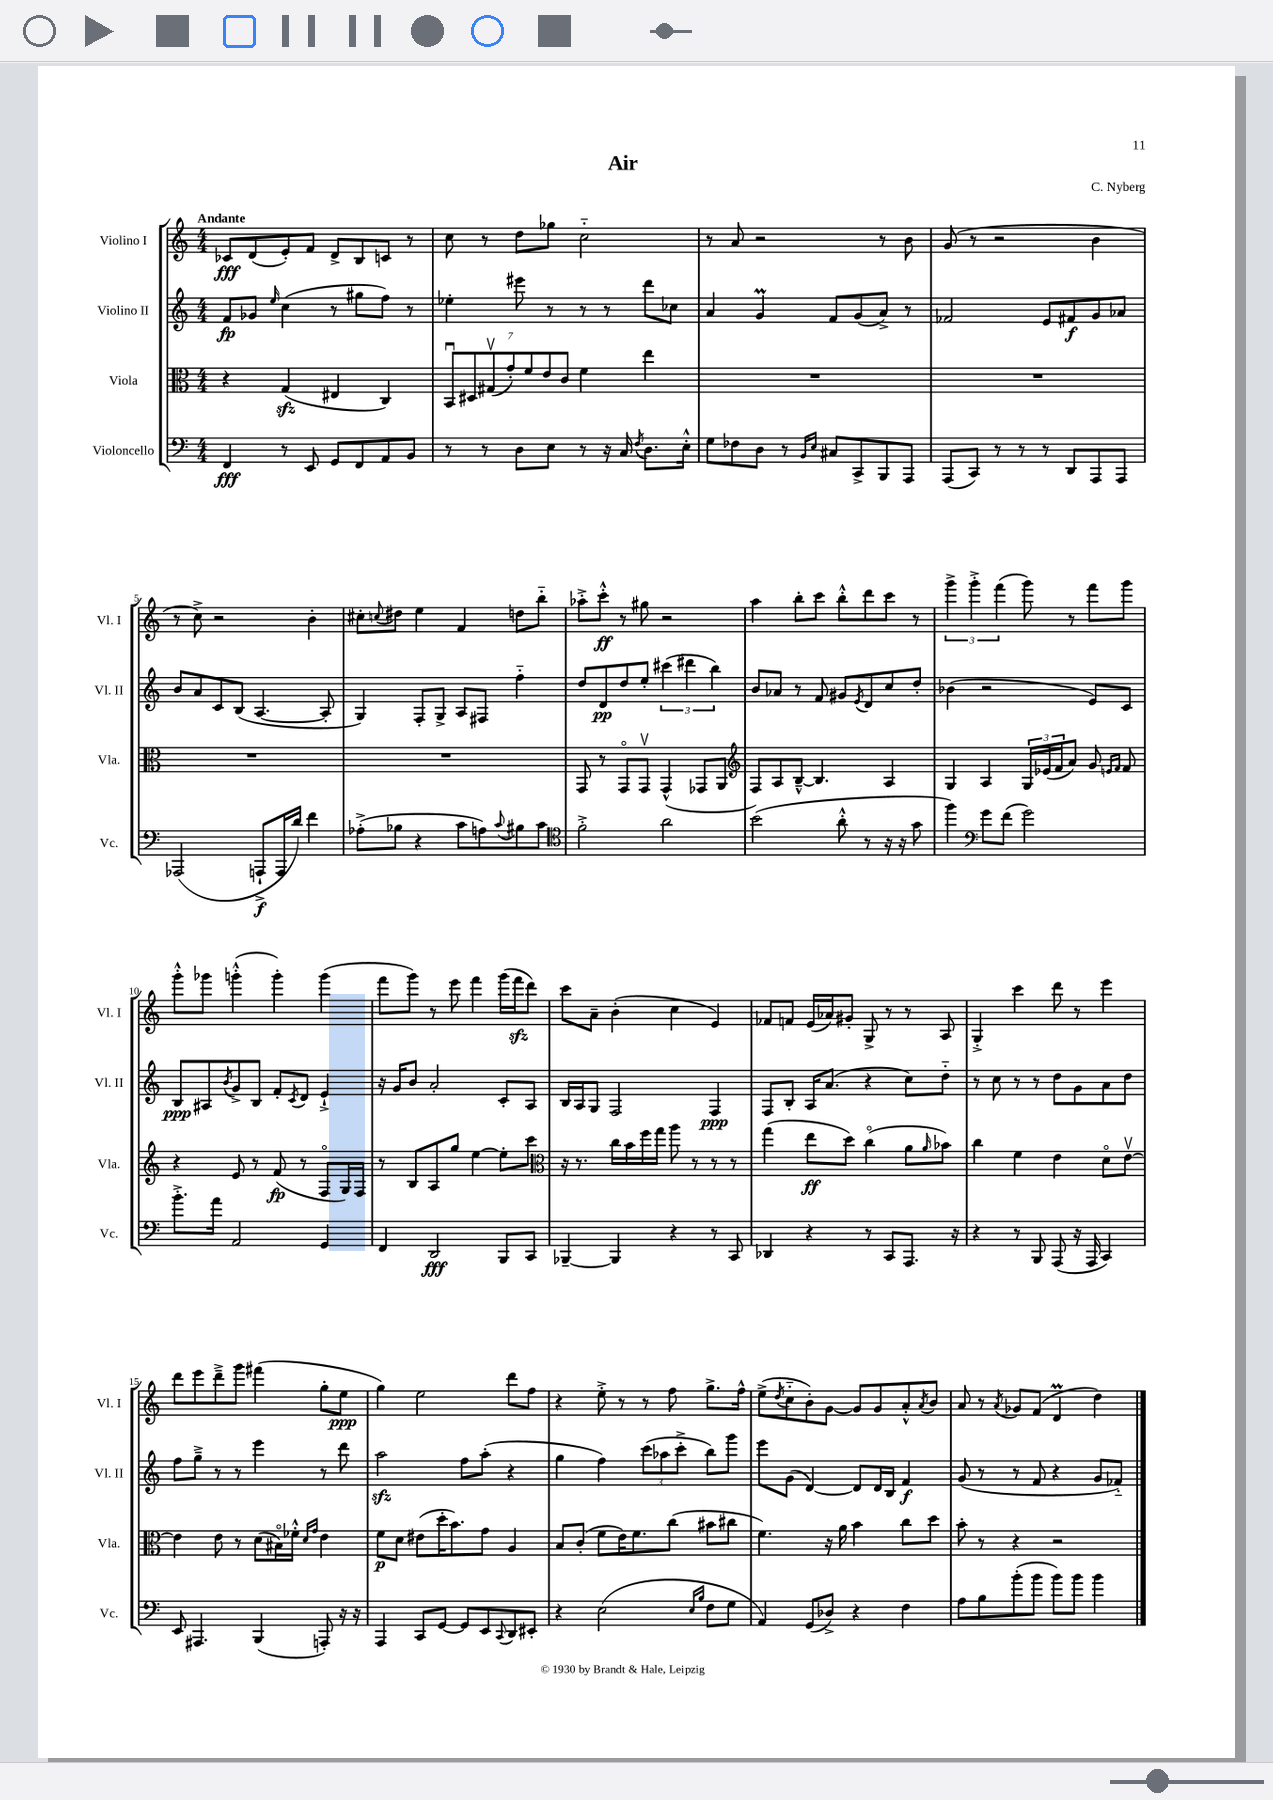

**kern	**kern	**kern	**kern
*staff4	*staff3	*staff2	*staff1
*clefF4	*clefC3	*clefG2	*clefG2
*k[]	*k[]	*k[]	*k[]
*M4/4	*M4/4	*M4/4	*M4/4
4FF	4r	8f	8c-
.	.	8g-	(8d
.	.	16qqee	.
8r	(4G	(4cc	8e')
8EE	.	.	8f
8GG	4E#	8r	8d^
8FF	.	8gg#	8B
8AA	4C)	8ff)	8c
8BB	.	8r	8r
=	=	=	=
8r	14BBu	4ee-'	8cc
.	14D#	.	.
8r	.	.	8r
.	(14G#v	.	.
.	14g')	.	.
8D	.	8eee#	8dd
.	14f	.	.
.	14e	.	.
8E	.	8r	8gg-
.	14c	.	.
8r	4f	8r	2cc'~
16r	.	8r	.
16C	.	.	.
8qF	.	.	.
8.D	4ee	8ddd	.
.	.	8cc-	.
16E'^^	.	.	.
=	=	=	=
8G	1r	4a	8r
8F-	.	.	8a
8D	.	4g	2r
8r	.	.	.
16qqBB	.	.	.
16qqE	.	.	.
8C#	.	8f	.
8CC^	.	(8g	.
8BBB	.	8a^)	8r
8AAA	.	8r	8b
=	=	=	=
(8AAA	1r	2f-	(8g
8CC)	.	.	8r
8r	.	.	2r
8r	.	.	.
8r	.	8e	.
8DD	.	8f#	.
8AAA	.	8g	4b
8AAA	.	8a-	.
=	=	=	=
(2AAA-	1r	8b	8r
.	.	8a	8cc^)
.	.	8c	2r
.	.	(8B	.
8AAA`^	.	[4.A	.
16AAA	.	.	.
16d)	.	.	.
4f	.	.	4b'
.	.	8A']	.
=	=	=	=
(8A-'^	1r	4G)	8cc#'
.	.	.	8qqcc
8B-	.	.	8dd#
4r	.	8F'	4ee
.	.	8G^	.
8c	.	8A	4f
8A)	.	8F#	.
8qqc	.	.	.
8B#	.	4ff'~	8dd
8c	.	.	8bb'~
=	=	=	=
*clefC4	*	*	*
2f'^	8GG	8dd	8aa-'^
.	8r	8d	8ccc'^^
.	8GGo	8dd	8r
.	8GGv	8ee'	8gg#
2a	(4GG^^	(6ccc#	2r
.	.	6ddd#	.
.	8GG-	.	.
.	.	6bb)	.
.	8AA	.	.
=	=	=	=
*	*clefG2	*	*
(2b	8F)	8b	4aa
.	8A	8a-	.
.	[8B~^^	8r	8bb'
.	4.B]	8f	8ccc
8a'^^	.	8g#	8bb'^^
.	.	8qe	.
8r	.	8d	8ddd
16r	4A	8cc	8ccc
16r	.	.	.
8g	.	8dd'	8r
=	=	=	=
4ff)	4G	(4b-	6ggg^
.	.	.	6ggg'^
*clefF4	*	*	*
8g	4A	2r	.
.	.	.	(6fff
(8f	.	.	.
2g)	24G	.	8ggg)
.	(24e-	.	.
.	24f	.	.
.	8a)	.	8r
.	8g	8e)	8fff
.	16qqe	.	.
.	16qqf	.	.
.	8f	8c	8ggg
=	=	=	=
8.b'^	4r	8B	8ggg'^^
.	.	8A#	8ggg-
16a	.	.	.
.	.	8qb	.
2AA	8e	8g^	(4ggg'^^
.	8r	8B	.
.	(8f	8f'	4ggg')
.	.	8qc	.
.	8r	8d	.
4GG	8Fo	4e`^	(4ggg
.	16G)	.	.
.	16F	.	.
=	=	=	=
4FF	8r	16r	8fff
.	.	16g	.
.	8B	8b	8ggg)
2DD	8A	2a'	8r
.	8gg	.	8eee
.	[4ee	.	4fff
8BBB	8ee']	8c'	(16ggg
.	.	.	16fff
8CC	8ccc	8A	8ddd)
=	=	=	=
*	*clefC3	*	*
[4BBB-~	16r	16B	8ccc
.	8.r	16A	.
.	.	8G	8a~
4BBB-]	16cc	2F	(4b'
.	16b	.	.
.	16ff	.	.
.	16gg	.	.
4r	8aa	.	4cc
.	8r	.	.
8r	8r	4F	4e)
8CC	8r	.	.
=	=	=	=
4DD-	(4gg	8F	8f-
.	.	8B'	8f
4r	8ee	16A	(16e
.	.	(8.a	16a-)
.	8dd)	.	8g#'
8r	(4cco	4r	8G^
8CC	.	.	8r
8.AAA	8a	8cc)	8r
.	16qqa	.	.
.	8b-)	8dd'~	8A
16r	.	.	.
=	=	=	=
4r	4cc	8r	4G'^
.	.	8cc	.
8r	4f	8r	4ccc
8BBB	.	8r	.
(8AAA	4e	8dd	8ddd
16r	.	8g	8r
16AAA	.	.	.
4CC)	8do	8a	4eee
.	[8ev	8dd	.
=	=	=	=
8EE	4e]	8ff	8ddd
4.AAA#	.	8gg~^	8eee
.	8e	8r	8ddd~^
.	8r	8r	8ggg
(4BBB	(8d	4eee	(4fff#
.	16B#o)	.	.
.	16f-'^^	.	.
.	16qqd	.	.
.	16qqg	.	.
8AAA')	4e	8r	8gg'
16r	.	8ddd	8ee
16r	.	.	.
=	=	=	=
4AAA	8f	2aa	4gg)
.	8d	.	.
8CC	(8e#	.	2ee
[8GG	16dd'	.	.
.	8.b)	.	.
8GG]	.	8ff	.
8EE	8g	(8aa'	.
8qqCC	.	.	.
8DD	4A	4r	8ddd
8EE#'	.	.	8ff
=	=	=	=
4r	8B	4gg	4r
.	(8c'	.	.
(2E	8f	4ff)	8ee'^
.	16e)	.	8r
.	8.f	.	.
.	.	(12ccc	8r
.	.	12aa-	.
.	(8cc	.	8ff
.	.	12ccc'^	.
16qqE	.	.	.
16qqB	.	.	.
8F	8b#	8bb)	8.gg^
8G	8cc#	8ggg	.
.	.	.	16ff^^
=	=	=	=
4AA)	4.f)	8eee	(8ee^
.	.	.	8qdd
.	.	(8g	8cc'~
(8GG	.	[4d)	8b')
8D-^)	16r	.	[8g
.	16a	.	.
4r	4b	8d]	8g]
.	.	16d	8g
.	.	16B	.
4F	8cc	4f	8a'^^
.	.	.	8qa
.	8dd	.	8b
=	=	=	=
8A	8b'	(8g	8a
8B	8r	8r	8r
.	.	.	8qa
(8b'	4r	8r	8g-
8b	.	8f	(8f
8b)	2r	4r	4d
8b	.	.	.
4b	.	8g	4dd)
.	.	8f-'~)	.
==	==	==	==
*-	*-	*-	*-
